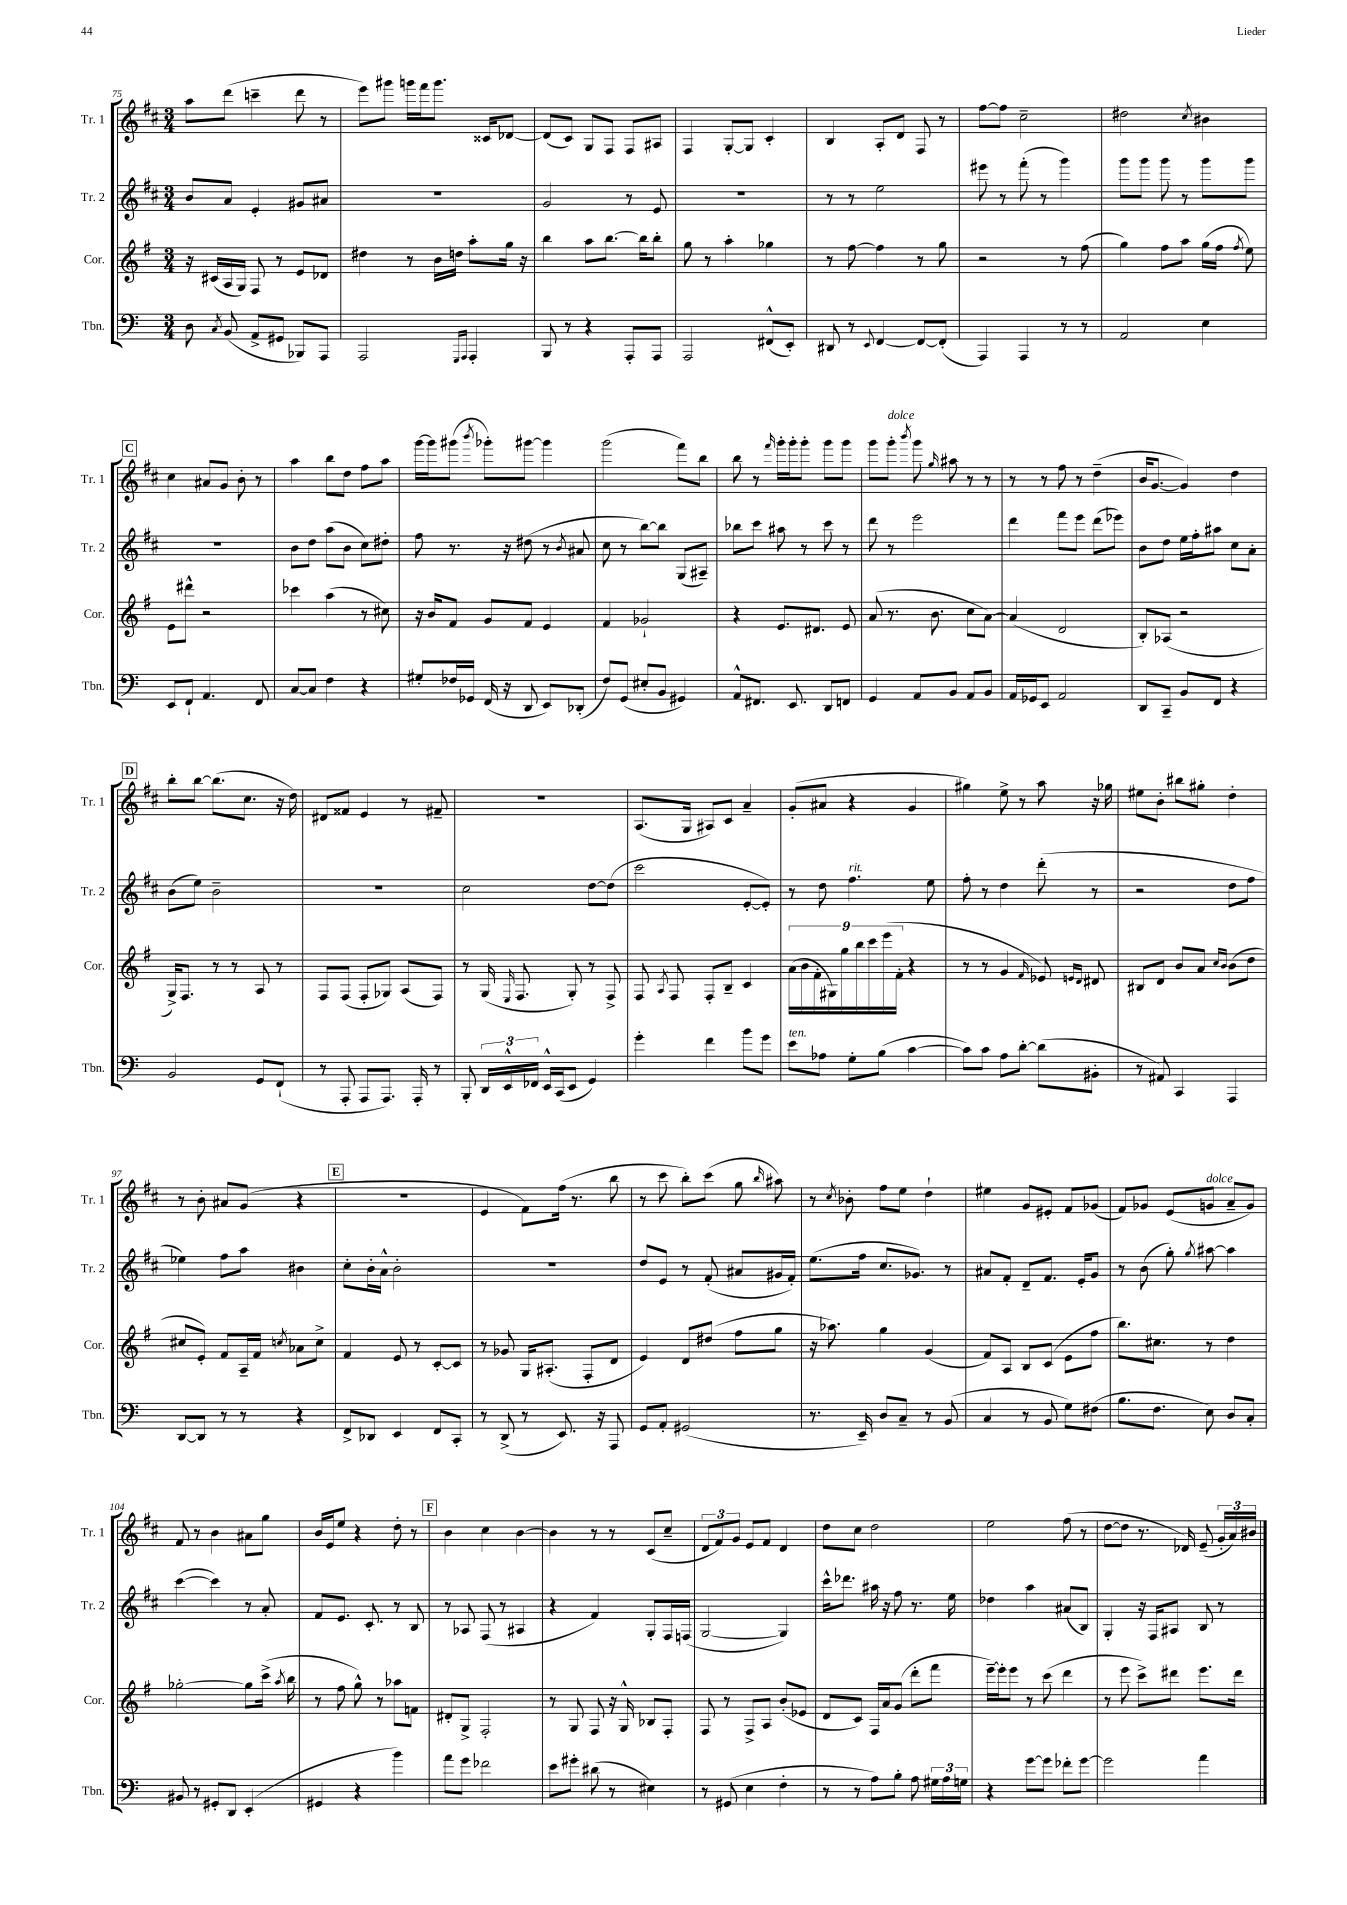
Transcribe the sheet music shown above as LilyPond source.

<<
\new StaffGroup <<
\new Staff = "s0" \with { instrumentName = "Tr. 1" shortInstrumentName = "Tr. 1" } {
    \clef treble \key d \major \numericTimeSignature \time 3/4
    \autoBeamOff a''8[ d'''8]( c'''4-- d'''8 r8 |
    e'''8[) gis'''8] g'''16[ fis'''16 g'''8.] cisis'16[ des'8]~ |
    des'8[( cis'8]) g8[ fis8] fis8[ ais8] |
    fis4 g8[~-. g8] cis'4-. |
    b4 a8[-. d'8] fis8 r8 |
    fis''8[~ fis''8] cis''2-- |
    dis''2 \acciaccatura { cis''8 } bis'4 |
    \mark \markup { \box "C" } cis''4 ais'8[ g'8] b'8-. r8 |
    a''4 b''8[ d''8] fis''8[ a''8] |
    g'''16[~ g'''16 gis'''8]( \acciaccatura { b'''8 } ges'''8[-.) gis'''8]~ gis'''4 |
    g'''2( fis'''8[) b''8] |
    b''8 r8 \grace { fis'''16 } g'''16[-. g'''16-. g'''8]-. g'''8[ g'''8] |
    g'''8[ g'''8]-.^\markup { \italic "dolce" } \acciaccatura { b'''8 } g'''8 \grace { g''16 } ais''8 r8 r8 |
    r8 r8 fis''8 r8 d''4--( |
    b'16[ g'8.]~ g'4) d''4 |
    \mark \markup { \box "D" } b''8[-. b''8]~ b''8.[( cis''8.] r16 d''16) |
    dis'8[ fisis'8] e'4 r8 fis'8-- |
    R2. |
    a8.[( g16] ais8[) cis'8] a'4-- |
    g'8[-.( ais'8] r4 g'4 |
    gis''4) e''8-> r8 a''8 r16 ges''16 |
    eis''8[ b'8]-. bis''8[ gis''8]-. d''4-. |
    r8 b'8-. ais'8[ g'8]( r4 |
    \mark \markup { \box "E" } R2. |
    e'4 fis'8[) fis''16]( r8. b''8 |
    r8 cis'''8 b''8[-.) cis'''8]( g''8 \grace { b''16 } ais''8) |
    r8 \acciaccatura { cis''8 } bes'8-. fis''8[ e''8] d''4-! |
    eis''4 g'8[ eis'8]-. fis'8[ ges'8]( |
    fis'8[) ges'8] e'8[( g'8]^\markup { \italic "dolce" } a'8[-- g'8]) |
    fis'8 r8 b'4 ais'8[ g''8] |
    b'16[ e'16 e''8] r4 d''8-. r8 |
    \mark \markup { \box "F" } b'4 cis''4 b'4~ |
    b'4 r8 r8 cis'8[( cis''8]-- |
    \tuplet 3/2 { d'8[ fis'8) g'8] } e'8[ fis'8] d'4 |
    d''8[ cis''8] d''2 |
    e''2 fis''8( r8 |
    d''8[~ d''8] r8. des'16) e'8--( \tuplet 3/2 { g'16[-. a'16) bis'16] } \bar "|." |
}
\new Staff = "s1" \with { instrumentName = "Tr. 2" shortInstrumentName = "Tr. 2" } {
    \clef treble \key d \major \numericTimeSignature \time 3/4
    \autoBeamOff b'8[ a'8] e'4-. gis'8[ ais'8] |
    R2. |
    g'2 r8 e'8 |
    R2. |
    r8 r8 e''2 |
    eis'''8 r8 fis'''8-.( r8 g'''4) |
    g'''8[ g'''8] g'''8 r8 g'''8[ g'''8] |
    \mark \markup { \box "C" } R2. |
    b'8[ d''8] a''8[( b'8] cis''8[) dis''8]-. |
    fis''8 r8. r16 dis''8( r8 \acciaccatura { b'8 } ais'8 |
    cis''8 r8 b''8[~) b''8] g8[( ais8]--) |
    bes''8[ cis'''8] ais''8 r8 cis'''8 r8 |
    d'''8 r8 e'''2 |
    d'''4 fis'''8[ e'''8] d'''8[( ees'''8]) |
    b'8[ d''8] e''16[ fis''16-. ais''8] cis''8[ a'8]-. |
    \mark \markup { \box "D" } b'8[( e''8]) b'2-- |
    R2. |
    cis''2 d''8[~ d''8]( |
    cis'''2 e'8[~-. e'8]-.) |
    r8 d''8 fis''4.^\markup { \italic "rit." } e''8 |
    fis''8-. r8 d''4 d'''8-.( r8 |
    r2 d''8[ fis''8] |
    ees''4) fis''8[ a''8] bis'4 |
    \mark \markup { \box "E" } cis''8[-. b'16-. a'16]-^ b'2-. |
    R2. |
    d''8[ e'8] r8 fis'8-.( ais'8[ gis'16 fis'16]-.) |
    e''8.[( fis''16] cis''8.[ ges'8.]) r8 |
    ais'8[ fis'8]-. d'8[-- fis'8.] e'16[-. g'8] |
    r8 b'8( g''8-.) \acciaccatura { g''8 } ais''8~ ais''4 |
    cis'''4~( cis'''4) r8 a'8-. |
    fis'8[ e'8.] cis'8.-. r8 b8 |
    \mark \markup { \box "F" } r8 aes8 fis8( r8 ais4 |
    r4 fis'4) g8[-. fis16 f16]( |
    g2~ g4) |
    cis'''16[-^ des'''8.] ais''16 r16 fis''8 r8. e''16 |
    des''4 a''4 ais'8[( b8]) |
    g4-. r16 fis16[ ais8] b8 r8 \bar "|." |
}
\new Staff = "s2" \with { instrumentName = "Cor." shortInstrumentName = "Cor." } {
    \clef treble \key g \major \numericTimeSignature \time 3/4
    \autoBeamOff r16 cis'16[( a16 g16]) fis8 r8 e'8[ des'8] |
    dis''4 r8 b'16[ d''16] a''8[-. g''16] r16 |
    b''4 a''8[ b''8.]~ b''16[ b''8]-. |
    g''8 r8 a''4-. ges''4 |
    r8 fis''8~ fis''4 r8 g''8 |
    r2 r8 fis''8( |
    g''4) fis''8[ a''8] g''16[( fis''16] \acciaccatura { fis''8 } e''8) |
    \mark \markup { \box "C" } e'8[ dis'''8]-^ r2 |
    ces'''4 a''4( r8 cis''8) |
    r16 b'16[ fis'8] g'8[ fis'8] e'4 |
    fis'4 ges'2-! |
    r4 e'8.[ dis'8.] e'8 |
    a'8( r8. b'8. c''8[ a'8]~) |
    a'4( d'2 |
    b8[-.) aes8]( r2 |
    \mark \markup { \box "D" } g16[->) fis8.] r8 r8 a8 r8 |
    fis8[ fis8]( fis8[-. ges8]) a8[( fis8]) |
    r8 g16( \grace { e16 } fis8. g8-.) r8 fis8-> |
    fis8 \acciaccatura { a8 } fis8 fis8[-. b8]-- c'4 |
    \tuplet 9/8 { a'16[( b'16 fis'16-. gis16) g''16 b''16 c'''16 e'''16( fis'16]-. } r4 |
    r8 r8 g'4 \grace { fis'16 } ees'8) \grace { e'16[ d'16] } dis'8 |
    bis8[ d'8] b'8[ a'8] \grace { c''16[ b'16] } b'8[( d''8] |
    cis''8[ e'8]-.) fis'8[ a16-- fis'16] \acciaccatura { c''8 } aes'8[ c''8]-> |
    \mark \markup { \box "E" } fis'4 e'8 r8 c'8[~-. c'8] |
    r8 ges'8 g16[ ais8.]-.( fis8[-. d'8] |
    e'4) d'8[ dis''8]( fis''8[ g''8] |
    r16 aes''8.) g''4 g'4( |
    fis'8[) a8] b8[ c'8]( e'8[ fis''8] |
    b''8.[) cis''8.] r8 d''4 |
    ges''2~-. ges''8[ c'''16]->( \acciaccatura { a''8 } b''16 |
    r8 fis''8 g''8-^) r8 aes''8[ f'8] |
    \mark \markup { \box "F" } dis'8[-. g8]-> fis2-. |
    r8 g8 fis8 r16 g16-^ bes8[ fis8]-. |
    fis8 r8 fis8[-> a8] b'8[-.( ees'8] |
    d'8[ c'8]) fis16[ a'16 g'8]( d'''8[-. fis'''8] |
    e'''16[~--) e'''16-. e'''8] r8 c'''8( d'''4 |
    r8 e'''8 c'''8[->) dis'''8] e'''8.[ dis'''16] \bar "|." |
}
\new Staff = "s3" \with { instrumentName = "Tbn." shortInstrumentName = "Tbn." } {
    \clef bass \key c \major \numericTimeSignature \time 3/4
    \autoBeamOff d8 \acciaccatura { c8 } b,8( a,8[-> gis,8] bes,,8[) a,,8] |
    a,,2 \grace { g,,16[ a,,16] } a,,4-. |
    b,,8 r8 r4 a,,8[-. a,,8] |
    a,,2 fis,8[-^( e,8]-.) |
    dis,8 r8 \appoggiatura { e,8 } f,4~ f,8[~ f,8]-.( |
    a,,4) a,,4 r8 r8 |
    a,2 e4 |
    \mark \markup { \box "C" } e,8[ f,8]-! a,4. f,8 |
    c8[~ c8] f4 r4 |
    gis8[-. fes16 ges,16] f,16( r16 d,8 e,8[) des,8]-.( |
    f8[) g,8]( eis8[-. b,8] gis,4) |
    a,8[-^ fis,8.] e,8. d,8[ f,8] |
    g,4 a,8[ b,8] a,8[ b,8] |
    a,16[ ges,16 e,8] a,2 |
    d,8[ c,8]-- b,8[ f,8] r4 |
    \mark \markup { \box "D" } b,2 g,8[ f,8]-!( |
    r8 a,,8-. a,,8[ a,,8.]) a,,16-. r8 |
    b,,8-. \tuplet 3/2 { d,16[ e,16-^ fes,16] } e,16[-^ c,16( e,8] g,4) |
    g'4-. f'4 b'8[ g'8] |
    e'8[^\markup { \italic "ten." } aes8] g8[-. b8]( c'4~ |
    c'8[) c'8] a8[ d'8]~-. d'8[( bis,8]-. |
    r8 ais,8) c,4 a,,4 |
    d,8[~ d,8] r8 r8 r4 |
    \mark \markup { \box "E" } f,8[-> des,8] e,4 f,8[ c,8]-. |
    r8 d,8->( r8 e,8.) r16 a,,8 |
    g,8[ a,8]-. gis,2( |
    r8. e,16--) d8[ c8]-- r8 b,8( |
    c4 r8 b,8 g8[) fis8]( |
    b8.[ f8.] e8) d8[ c8]-. |
    bis,8 r8 gis,8[-. d,8] e,4-.( |
    gis,4 r4 b'4) |
    \mark \markup { \box "F" } a'8[ g'8] fes'2 |
    e'8[ gis'8]-. dis'8( r8 eis4) |
    r8 gis,8( e4 f4-. |
    r8 r8 a8[) b8]-. a8 \tuplet 3/2 { gis16[ a16 g16] } |
    r4 g'8[~ g'8] fes'8[-. g'8]~ |
    g'2 a'4 \bar "|." |
}
>>
>>
\layout { \context { \Score currentBarNumber = #75 } }
